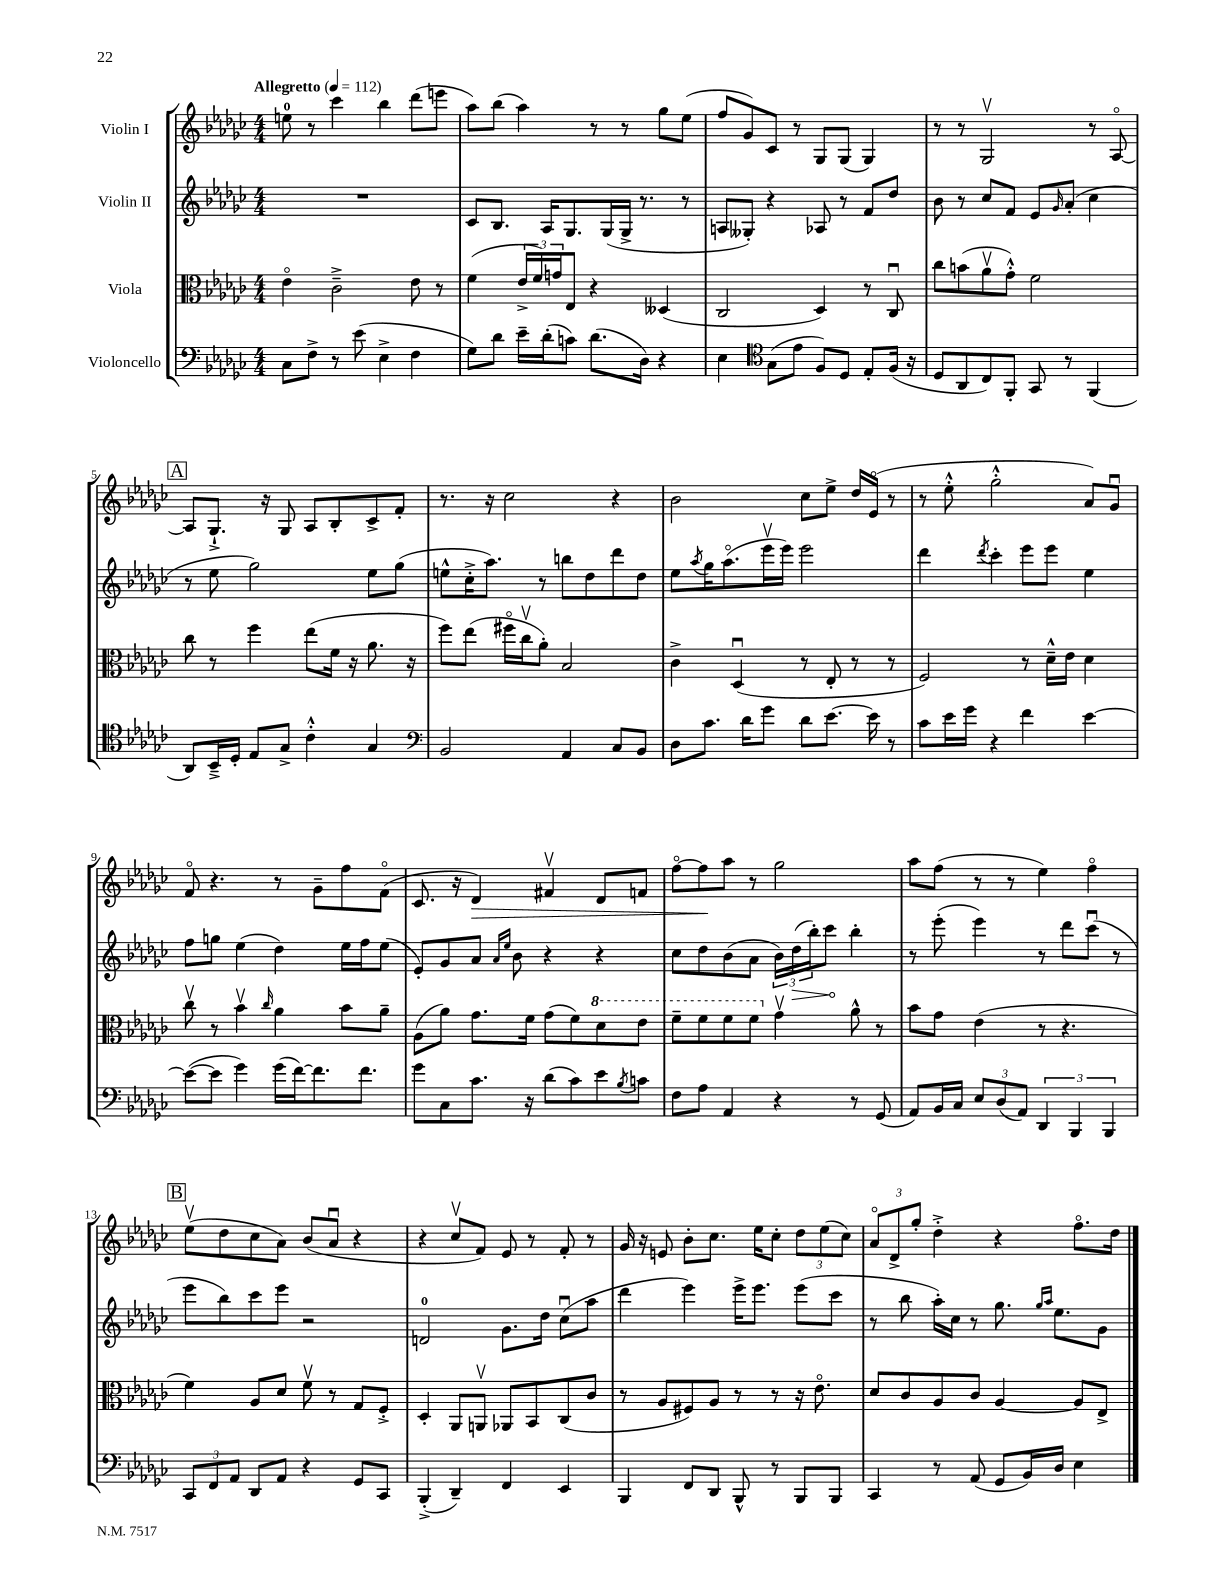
<<
\new StaffGroup <<
\new Staff = "s0" \with { instrumentName = "Violin I" } {
    \clef treble \key ges \major \numericTimeSignature \time 4/4 \tempo "Allegretto" 4 = 112
    e''8-0 r8 ces'''4 bes''4 des'''8( e'''8 |
    aes''8) bes''8( aes''4) r8 r8 ges''8 ees''8( |
    f''8 ges'8) ces'8 r8 ges8 ges8( ges4) |
    r8 r8 ges2\upbow r8 aes8~\flageolet |
    \mark \markup { \box "A" } aes8 ges8.-!-> r16 ges8 aes8 bes8-. ces'8-> f'8-. |
    r8. r16 ces''2 r4 |
    bes'2 ces''8 ees''8-> des''16 ees'16\flageolet( r8 |
    r8 ees''8-.-^ ges''2-.-^ aes'8) ges'8\downbow |
    f'8\flageolet r4. r8 ges'8-- f''8 f'8\flageolet( |
    ces'8. r16 des'4\>) fis'4\upbow des'8 f'8 |
    f''8~\flageolet f''8\! aes''8 r8 ges''2 |
    aes''8 f''8( r8 r8 ees''4) f''4\flageolet |
    \mark \markup { \box "B" } ees''8\upbow( des''8 ces''8 aes'8) bes'8( aes'8\downbow r4 |
    r4 ces''8\upbow f'8) ees'8 r8 f'8-. r8 |
    ges'16 r16 e'8 bes'8-. ces''8. ees''16 ces''8-. \tuplet 3/2 { des''8 ees''8( ces''8) } |
    \tuplet 3/2 { aes'8\flageolet des'8-> ges''8-. } des''4-.-> r4 f''8.\flageolet des''16 \bar "|." |
}
\new Staff = "s1" \with { instrumentName = "Violin II" } {
    \clef treble \key ges \major \numericTimeSignature \time 4/4
    R1 |
    ces'8 bes8. aes16 ges8. ges16( ges16-> r8. r8 |
    a8 geses8-.) r4 aes8 r8 f'8 des''8 |
    bes'8 r8 ces''8 f'8 ees'8 \grace { ges'16 } aes'8-.( ces''4 |
    \mark \markup { \box "A" } r8 ees''8 ges''2) ees''8 ges''8( |
    e''8-^ ces''16-.-> aes''8.) r8 b''8 des''8 des'''8 des''8 |
    ees''8 \acciaccatura { aes''8 } ges''16 aes''8.\flageolet( ees'''16\upbow ees'''16) ees'''2 |
    des'''4 \acciaccatura { des'''8 } ces'''4-. ees'''8 ees'''8 ees''4 |
    f''8 g''8 ees''4( des''4) ees''16 f''16 ees''8( |
    ees'8-.) ges'8 aes'8 \grace { aes'16 ees''16 } bes'8 r4 r4 |
    ces''8 des''8 bes'8( aes'8 \tuplet 3/2 { bes'16) \once \override Hairpin.circled-tip = ##t des''16\>( bes''16-.) } ces'''8\! bes''4-. |
    r8 ees'''8-.( ees'''4) r8 des'''8 ces'''8\downbow( r8 |
    \mark \markup { \box "B" } ees'''8 bes''8) ces'''8 ees'''8 r2 |
    d'2-0 ges'8. des''16 ces''8\downbow( aes''8 |
    des'''4 ees'''4) ees'''16-> ees'''8. ees'''8( ces'''8 |
    r8 bes''8 aes''16-.) ces''16 r8 ges''8. \grace { ges''16 aes''16 } ees''8. ges'8 \bar "|." |
}
\new Staff = "s2" \with { instrumentName = "Viola" } {
    \clef alto \key ges \major \numericTimeSignature \time 4/4
    ees'4\flageolet ces'2---> ees'8 r8 |
    f'4( \tuplet 3/2 { ees'16-> f'16) g'16 } ees8 r4 deses4( |
    ces2 des4) r8 ces8\downbow |
    ces''8 b'8( aes'8\upbow ges'8-.-^) f'2 |
    \mark \markup { \box "A" } ces''8 r8 f''4 ees''8( f'16 r16 aes'8. r16 |
    f''8) ees''8( fis''16\flageolet ces''16\upbow aes'8-.) bes2 |
    ces'4-> des4\downbow( r8 ees8-. r8 r8 |
    f2) r8 des'16---^ ees'16 des'4 |
    ces''8\upbow r8 bes'4\upbow \grace { ces''16 } aes'4 bes'8 aes'8-- |
    aes8( aes'8) ges'8. f'16 ges'8( f'8) \ottava #1 des''8 ees''8 |
    f''8-- f''8 f''8 f''8 \ottava #0 ges'4\upbow aes'8-^ r8 |
    bes'8 ges'8 ees'4( r8 r4. |
    \mark \markup { \box "B" } f'4) aes8 des'8 f'8\upbow r8 ges8 f8-.-> |
    des4-. aes,8 a,8\upbow aes,8 bes,8 ces8( ces'8 |
    r8 aes8 fis8) aes8 r8 r8 r16 ees'8.\flageolet |
    des'8 ces'8 aes8 ces'8 aes4~ aes8 ees8-> \bar "|." |
}
\new Staff = "s3" \with { instrumentName = "Violoncello" } {
    \clef bass \key ges \major \numericTimeSignature \time 4/4
    ces8 f8-> r8 ees'8( ees4-> f4 |
    ges8) des'8 ees'16-- des'16-.( c'8) des'8.( des16) r4 |
    ees4 \clef tenor ges8( ees'8 f8) des8 ees8-. f16( r16 |
    des8 aes,8 ces8) f,8-. ges,8 r8 f,4( |
    \mark \markup { \box "A" } aes,8) bes,16---> des16-. ees8 ges8-> ces'4-.-^ ges4 |
    \clef bass bes,2 aes,4 ces8 bes,8 |
    des8 ces'8. des'16 ges'8 des'8 ees'8.~ ees'16 r8 |
    ces'8 ees'16 ges'16 r4 f'4 ees'4~ |
    ees'8~( ees'8 ges'4) ges'16( f'16~) f'8. f'8. |
    ges'8 ces8 ces'8. r16 des'8( ces'8) ees'8 \acciaccatura { bes8 } c'8 |
    f8 aes8 aes,4 r4 r8 ges,8( |
    aes,8) bes,16 ces16 \tuplet 3/2 { ees8 des8( aes,8) } \tuplet 3/2 { des,4 bes,,4 bes,,4 } |
    \mark \markup { \box "B" } \tuplet 3/2 { ces,8 f,8 aes,8 } des,8 aes,8 r4 ges,8 ces,8 |
    bes,,4-.->( des,4--) f,4 ees,4 |
    bes,,4 f,8 des,8 bes,,8-^ r8 bes,,8 bes,,8 |
    ces,4 r8 aes,8( ges,8 bes,16) des16 ees4 \bar "|." |
}
>>
>>
